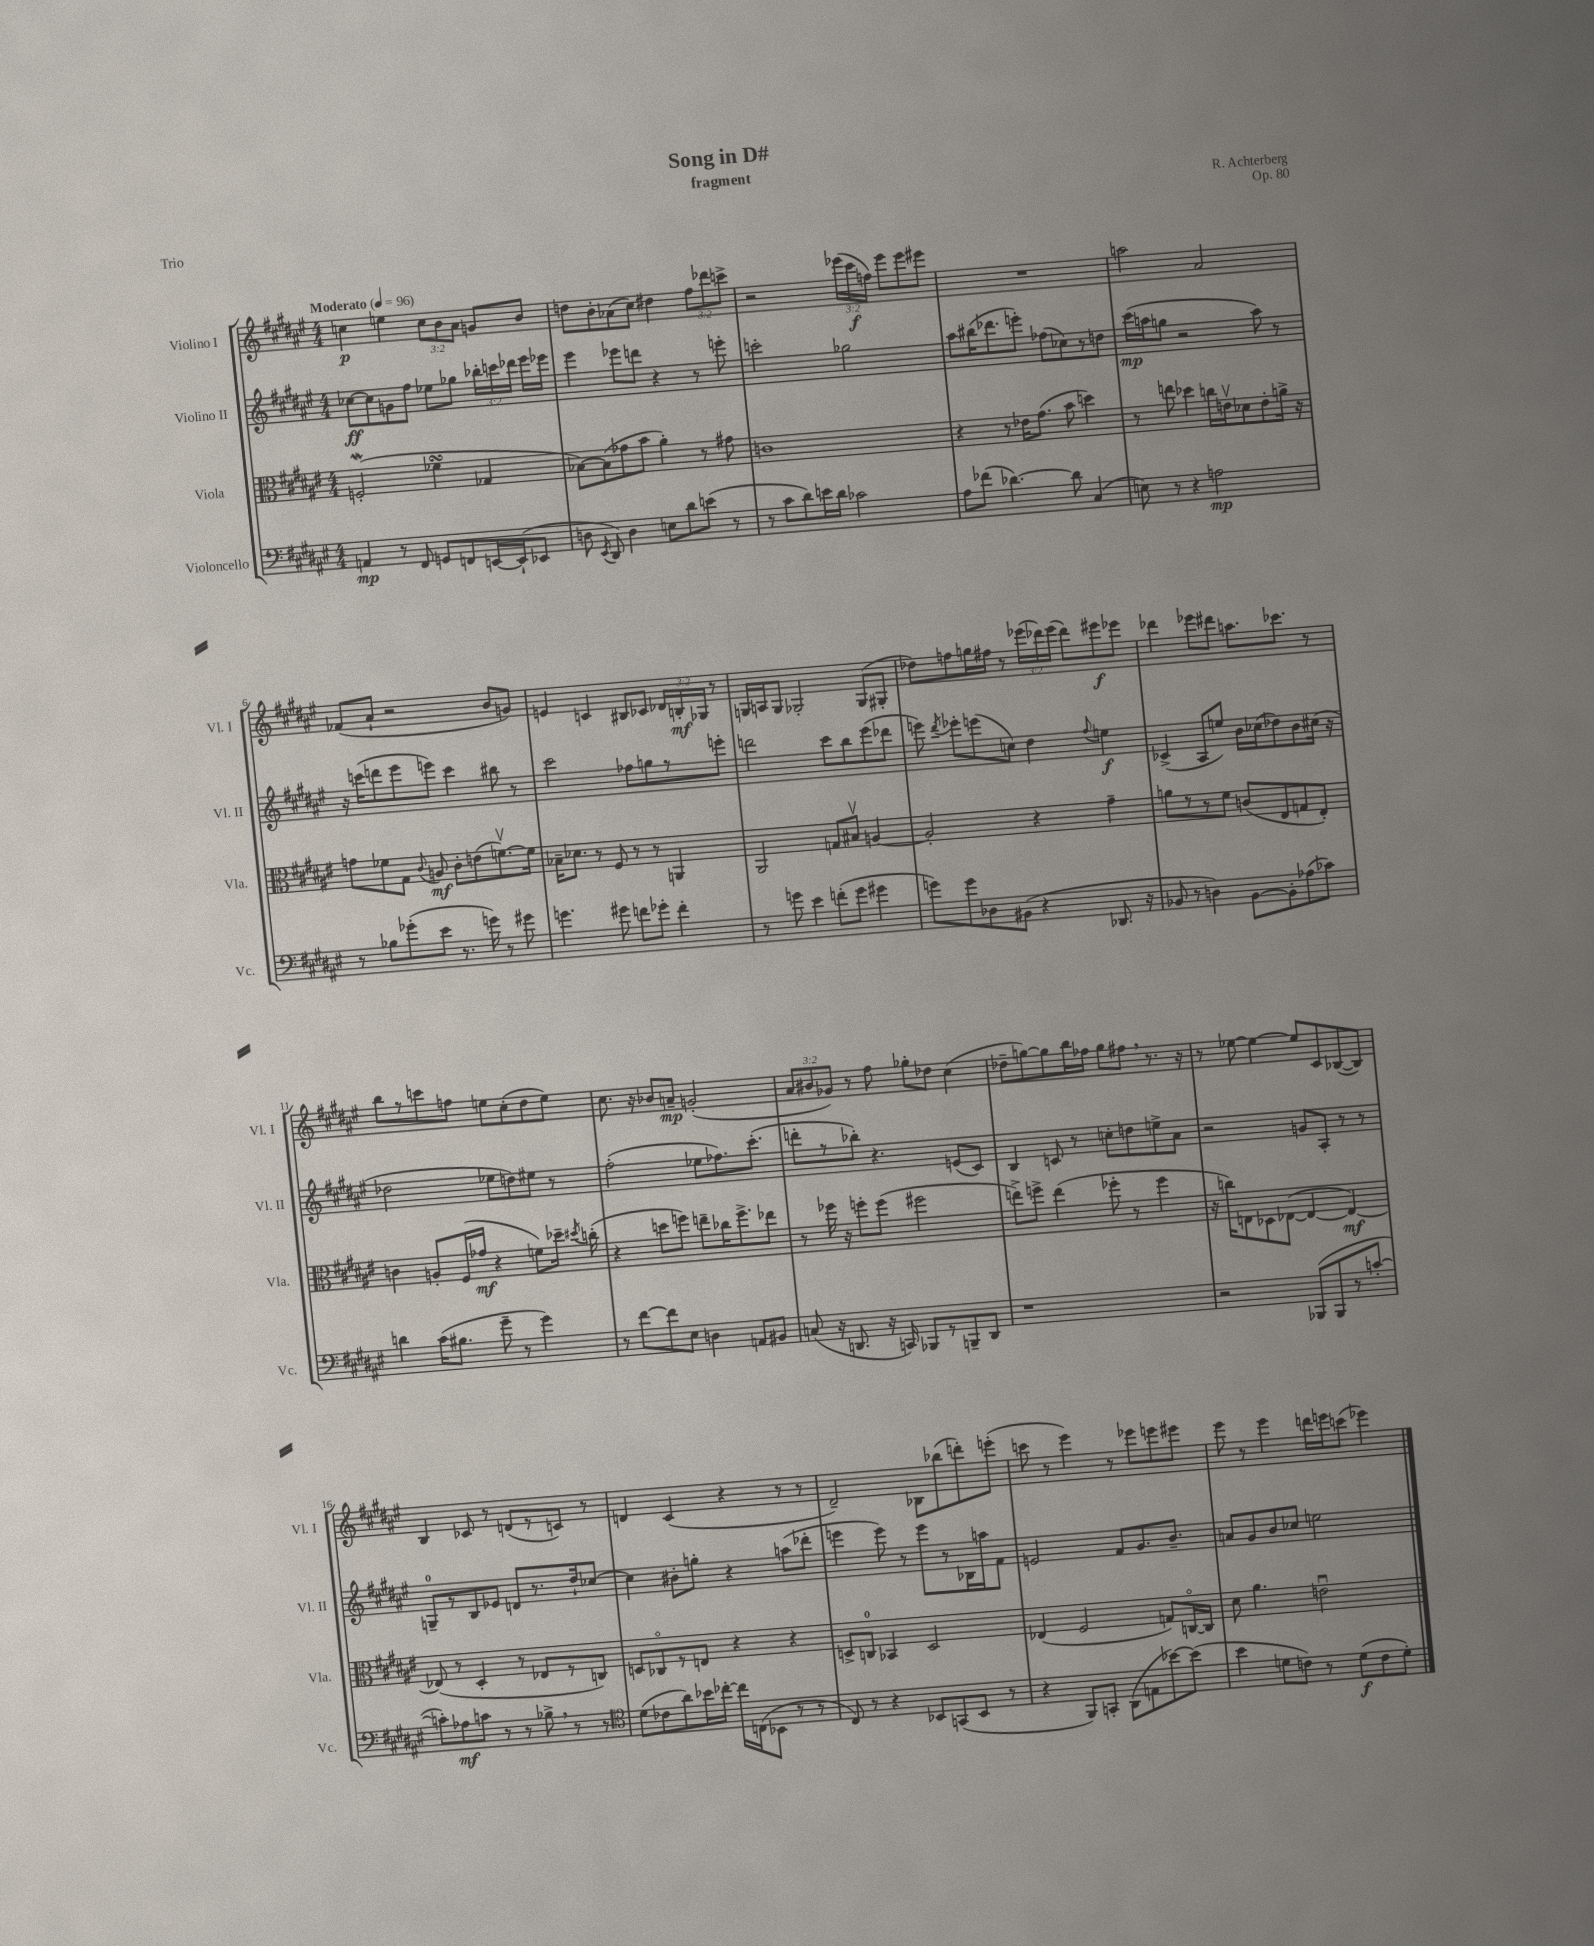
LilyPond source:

\header { title = "Song in D#" composer = "R. Achterberg" subtitle = "fragment" opus = "Op. 80" piece = "Trio" }
<<
\new StaffGroup <<
\new Staff = "s0" \with { instrumentName = "Violino I" shortInstrumentName = "Vl. I" } {
    \clef treble \key fis \major \numericTimeSignature \time 4/4 \override Staff.TupletNumber.text = #tuplet-number::calc-fraction-text \tempo "Moderato" 4 = 96
    \autoBeamOff c''4\p e''4 \tuplet 3/2 { c''8[ b'8 ais'8] } g'8[ b'8] |
    d''8[ b'8-. aes'8( cis''8]) dis''4 \tuplet 3/2 { fis''8[ des'''8 c'''8]-> } |
    r2 \tuplet 3/2 { ees'''16[( cis'''16\f f''16]) } ees'''8[ ees'''8 eis'''8] |
    R1 |
    a''2 ais'2 |
    fes'8[( ais'8]-! r2 b'8[ g'8]) |
    e'4 c'4 bis8[ ces'8] \tuplet 3/2 { des'16[ b16-.\mf ges16] } r8 |
    g16[ a16 g8] ges2-. ges8[( gis8]-. |
    des''8[) f''8 g''16 fis''16] r8 \tuplet 3/2 { ees'''16[( des'''16) ees'''16]( } des'''8[) eis'''8\f ees'''8] |
    des'''4 ees'''8[ dis'''8] a''8.[ ces'''8.] r8 |
    b''8[ r8 c'''8 f''8] e''8[ cis''8-.( dis''8 e''8]) |
    cis''8. r16 bes'8[ a'8]--\mp g'2-.( |
    \tuplet 3/2 { ais'8[ bis'8 ges'8]) } r8 fis''8 ges''8[-. des''8] cis''4( |
    des''8[-- g''8~) g''8 b''16 fes''16] g''8[ fis''8] \breathe r8. r16 |
    r8 ees''8~ ees''4~ ees''8[ cis'8 bes8~( bes8]) |
    b4 ces'8 r8 d'8[( r8 c'8]) r8 |
    d'4 cis'4( r4 r8 r8 |
    dis'2--) bes8[ bes''8( d'''8-.) e'''8]-.( |
    c'''8 r8 eis'''4) r8 ees'''8[ e'''8 eis'''8] |
    eis'''8 r8 eis'''4 d'''16[ e'''16 c'''8]( ees'''4) \bar "|." |
}
\new Staff = "s1" \with { instrumentName = "Violino II" shortInstrumentName = "Vl. II" } {
    \clef treble \key fis \major \numericTimeSignature \time 4/4 \override Staff.TupletNumber.text = #tuplet-number::calc-fraction-text
    \autoBeamOff ces''8[~\ff ces''8 g'8 fis''8] ees''8[ ges''8] \tuplet 3/2 { bes''16[-. c'''16 des'''16] } eis'''16[ ees'''16] |
    eis'''4 ees'''8[ d'''8] r4 r8 e'''8-. |
    c'''2-. ges''2 |
    ais''8[ bis''16( des'''8. e'''8]-.) fes''8[( ces''8) r8 d''8] |
    cis'''16[\mp( a''16 g''8] r2 a''8) r8 |
    r16 c'''16[( d'''8 eis'''8 e'''8]) c'''4 bis''8 r8 |
    cis'''2 fes''8[ g''8 r8 e'''8]-. |
    d'''2 cis'''8[ b''8 eis'''8( des'''8] |
    e'''8) \acciaccatura { dis'''8 } ees'''8[-. e'''8( c''8]) dis''4 \appoggiatura { fis''8 } e''4\f |
    ces'4->( ais8[ e''8]) b'16[ ces''16( des''8) b'8 cis''16]( r16 |
    des''2 ees''8[ d''8) eis''8] r8 |
    fis''2-.( ees''8[ fes''8.) cis'''8.]-.( |
    d'''8[-. r8 bes''8]-.) r4. e'8[( cis'8]) |
    b4 c'8 r8 c''8[-. d''8 e''8-> ais'8] |
    r2 g'8[ ais8]-. r8 r8 |
    g8[-0-- r8 b8 ees'8] d'8[ r8. dis''16-! ces''8]~ |
    ces''4 bis'8[-. g''8]-. r4 a''8[( des'''8]-. |
    e'''4 e'''8) r8 e'''8[ r8 bes16 a''16 fis'8] |
    e'2 fis'8[ gis'8. b'8.]-- |
    a'8[ gis'8 b'8 ces''8] e''2 \bar "|." |
}
\new Staff = "s2" \with { instrumentName = "Viola" shortInstrumentName = "Vla." } {
    \clef alto \key fis \major \numericTimeSignature \time 4/4
    \autoBeamOff f2-.\mordent( fes'4\turn ges4 |
    bes8[~) bes8( ges'8 b'8] ais'4-.) r8 gis'8 |
    c'1 |
    r4 r8 ees'16[ gis'8.]( b'8 d''4) |
    r8 e''8 des''4 c''16[ e'16\upbow des'8 e'8-. a'16]-> r16 |
    g'8[ fes'8 gis8] \appoggiatura { cis'8 } a8\mf cis'8[-. e'8( f'8.~\upbow) f'16] |
    bes16[-- des'8.] r8 fis8 r8 r8 a,4 |
    ais,2 g8[ bis8]\upbow a4~ |
    a2-. r4 gis'4-- |
    a'8[ r8 r8 fis'8] c'8[( eis8 g8 eis8]-.) |
    c'4 a8[-. fis16( ges'16]\mf r4 f'8[) des''16]-- \acciaccatura { dis''8 } c''16-.( |
    r4 d''8[ f''8]) e''8[-- ces''16 f''8.-> ees''8] |
    r8 fes''16 r16 f''8[-. f''8]( fis''2 |
    e''8[->) f''8]-> e''4( fes''8-. r8 fes''4 |
    r16 c''16[) e8 des8 ees8]~( ees4~ ees4~\mf) |
    ees8( r8 dis4-. r8 ees8[ r8 c8]) |
    d8[ ces8\flageolet r8 e8] r4 r4 |
    d8[-> c8]-0 bes,4 d2 |
    ees4( fis2 g8[) c16~\flageolet c16] |
    dis'8 ais'4. e'2\downbow \bar "|." |
}
\new Staff = "s3" \with { instrumentName = "Violoncello" shortInstrumentName = "Vc." } {
    \clef bass \key fis \major \numericTimeSignature \time 4/4
    \autoBeamOff a,4\mp r8 fis,8 g,8[ f,8 e,16~ e,16-!( ees,8] |
    d8 \acciaccatura { eis,8 } dis,8) d4 e8[ dis'8 e'8]( r8 |
    r8 cis'8[ dis'8) e'16 dis'16] ces'2 |
    ais8[ fes'8]( des'4.~) des'8 cis4( |
    e8) r8 r4 a2\mp |
    r8 bes8[ ges'8-.( eis'8] r8. g'16) r8 gis'8 |
    g'4. gis'8 f'8[ ges'8]-. f'4-. |
    r8 g'8 eis'4 f'8[-.( g'8] gis'4 |
    g'8[) g'8 des8 bis,8]( r4 des,8. r16 |
    bes,8 r8 d4) bes,8[~ bes,8-. aes8( ces'8]) |
    d'4 cis'16[( bis8.] gis'8-- r8 gis'4) |
    r8 fis'8[~ fis'8 eis8] d4 a,8[ bis,8] |
    c8( r16 d,8. r16 c,16) bes,,8[ r8 b,,8-- d,8] |
    r1 |
    r2 bes,,8[( bes,,8 r8 c'8]~-. |
    c'8[-.) aes8\mf c'8] r8 r8 bes8-> \breathe r8 r8 |
    \clef tenor dis'8[( ces'8 ais'8) bes'16 ces''16]~-. ces''16[ c16( bes,8] r8 r8 |
    cis8) r8 r4 bes,8[ g,8( bes,8] r8 |
    r4 fis,8[) g,8]-. ais,8[( e8 bes'8~) bes'8]( |
    b'4 d'8[ c'8]) r8 d'8[\f( c'8 d'8]-.) \bar "|." |
}
>>
>>
